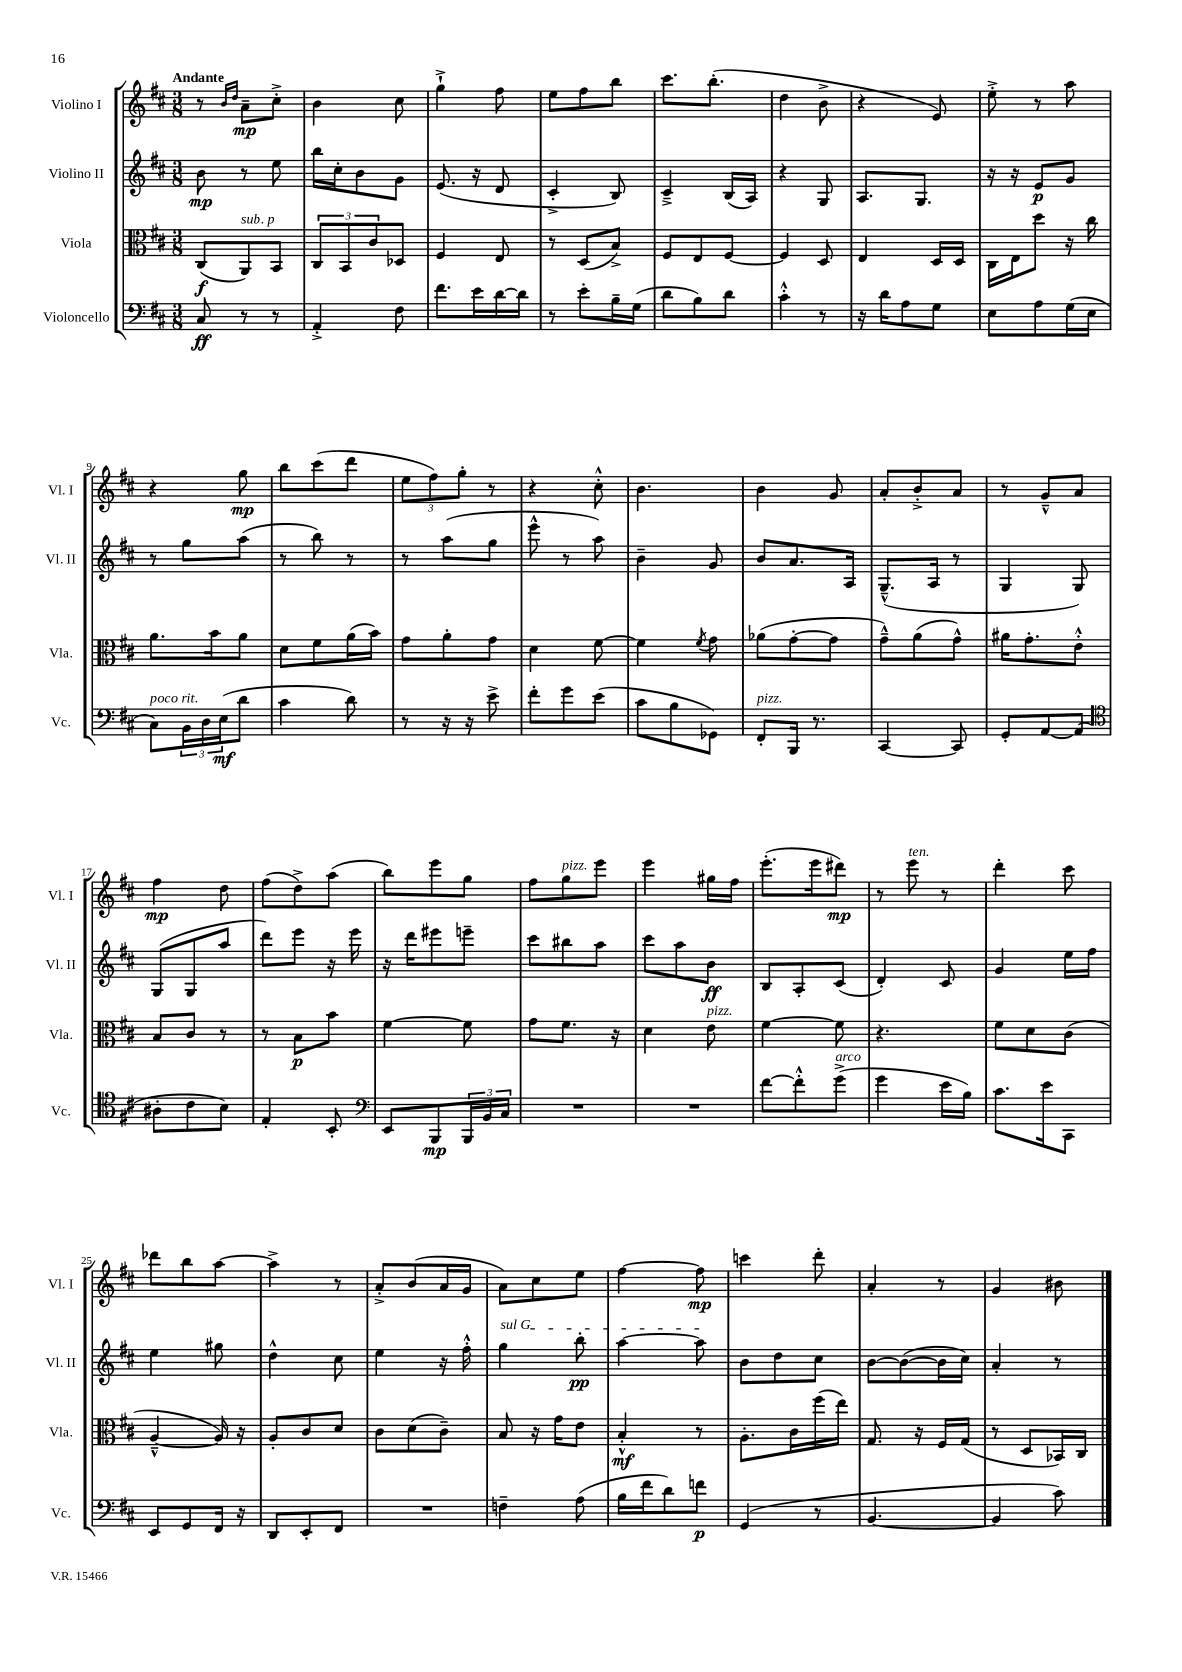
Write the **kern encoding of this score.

**kern	**kern	**kern	**kern
*staff4	*staff3	*staff2	*staff1
*clefF4	*clefC3	*clefG2	*clefG2
*k[f#c#]	*k[f#c#]	*k[f#c#]	*k[f#c#]
*M3/8	*M3/8	*M3/8	*M3/8
8C#	(8C#	8b	8r
.	.	.	16qqb
.	.	.	16qqdd
8r	8AA)	8r	8a~
8r	8BB	8ee	8cc#'^
=	=	=	=
4AA'^	12C#	16bb	4b
.	.	16cc#'	.
.	12BB	.	.
.	.	8b	.
.	12c#	.	.
8F#	8D-	8g	8cc#
=	=	=	=
8.f#	4F#	(8.e	4gg`^
16e	.	16r	.
[16d	8E	8d	8ff#
16d]	.	.	.
=	=	=	=
8r	8r	4c#'^	8ee
8e'	(8D	.	8ff#
16B~	8B^)	8B)	8bb
(16G	.	.	.
=	=	=	=
8d	8F#	4c#~^	8.ccc#
8B)	8E	.	.
.	.	.	(8.bb'
8d	[8F#	(16B	.
.	.	16A)	.
=	=	=	=
4c#'^^	4F#]	4r	4dd
8r	8D	8G	8b^
=	=	=	=
16r	4E	8.A	4r
16d	.	.	.
8A	.	.	.
.	.	8.G	.
8G	16D	.	8e)
.	16D	.	.
=	=	=	=
8E	16C#	16r	8ee'^
.	16E	16r	.
8A	8dd	8e	8r
(16G	16r	8g	8aa
16E	16cc#	.	.
=	=	=	=
8C#)	8.a	8r	4r
24BB	.	8gg	.
24D	.	.	.
.	16b	.	.
(24E	.	.	.
8d	8a	(8aa	8gg
=	=	=	=
4c#	8d	8r	8bb
.	8f#	8bb)	(8ccc#
8d)	(16a	8r	8ddd
.	16b)	.	.
=	=	=	=
8r	8g	8r	12ee
.	.	.	12ff#)
16r	8a'	(8aa	.
.	.	.	12gg'
16r	.	.	.
8e^	8g	8gg	8r
=	=	=	=
8f#'	4d	8eee^^	4r
8g	.	8r	.
(8e	[8f#	8aa)	8cc#'^^
=	=	=	=
8c#	4f#]	4b~	4.b
8B	.	.	.
.	8qf#	.	.
8GG-)	8g	8g	.
=	=	=	=
8FF#'	(8a-	8b	4b
16BBB	[8g'	8.a	.
8.r	.	.	.
.	8g]	.	8g
.	.	16A	.
=	=	=	=
[4CC#	8g~^^)	(8.G~^^	8a'
.	(8a	.	8b'^
.	.	16A	.
8CC#]	8g^^)	8r	8a
=	=	=	=
8GG'	16a#	4G	8r
.	8.g'	.	.
[8AA	.	.	8g~^^
(8AA]	8e'^^	8G)	8a
=	=	=	=
*clefC4	*	*	*
8A#'	8B	(8G	4ff#
8c#	8c#	8G	.
8B)	8r	8aa	8dd
=	=	=	=
4E'	8r	8ddd)	(8ff#
.	8B	8eee	8dd^)
8BB'	8b	16r	(8aa
.	.	16eee	.
=	=	=	=
*clefF4	*	*	*
8EE	[4f#	16r	8bb)
.	.	16ddd	.
8BBB	.	8eee#	8eee
24BBB	8f#]	8eee~	8gg
24BB	.	.	.
24C#	.	.	.
=	=	=	=
4.r	8g	8ccc#	8ff#
.	8.f#	8bb#	8gg
.	.	8aa	8eee
.	16r	.	.
=	=	=	=
4.r	4d	8ccc#	4eee
.	.	8aa	.
.	8e	8b	16gg#
.	.	.	16ff#
=	=	=	=
[8f#	[4f#	8B	(8.eee'
8f#'^^]	.	8A'	.
.	.	.	16eee
(8g^	8f#]	(8c#	8ddd#)
=	=	=	=
4g	4.r	4d')	8r
.	.	.	8eee
16e	.	8c#	8r
16B)	.	.	.
=	=	=	=
8.c#	8f#	4g	4ddd'
.	8d	.	.
16e	.	.	.
8CC#	(8c#	16ee	8ccc#
.	.	16ff#	.
=	=	=	=
8EE	[4A~^^	4ee	8ddd-
8GG	.	.	8bb
16FF#	16A])	8gg#	[8aa
16r	16r	.	.
=	=	=	=
8DD	8A'	4dd^^	4aa^]
8EE'	8c#	.	.
8FF#	8d	8cc#	8r
=	=	=	=
4.r	8c#	4ee	8a'^
.	(8d	.	(8b
.	8c#~)	16r	16a
.	.	16ff#'^^	16g
=	=	=	=
4F~	8B	4gg	8a)
.	16r	.	8cc#
.	16g	.	.
(8A	8e	8bb'	8ee
=	=	=	=
16B	4B'^^	[4aa	[4ff#
16f#	.	.	.
8d)	.	.	.
8f	8r	8aa]	8ff#]
=	=	=	=
(4GG	8.A'	8b	4ccc
.	.	8dd	.
.	16c#	.	.
8r	(16ff#	8cc#	8ddd'
.	16ee)	.	.
=	=	=	=
[4.BB	8.G	[8b	4a'
.	.	(8b_	.
.	16r	.	.
.	16F#	16b]	8r
.	(16G	16cc#)	.
=	=	=	=
4BB]	8r	4a'	4g
.	8D	.	.
8c#)	16BB-)	8r	8b#
.	16C#	.	.
==	==	==	==
*-	*-	*-	*-
